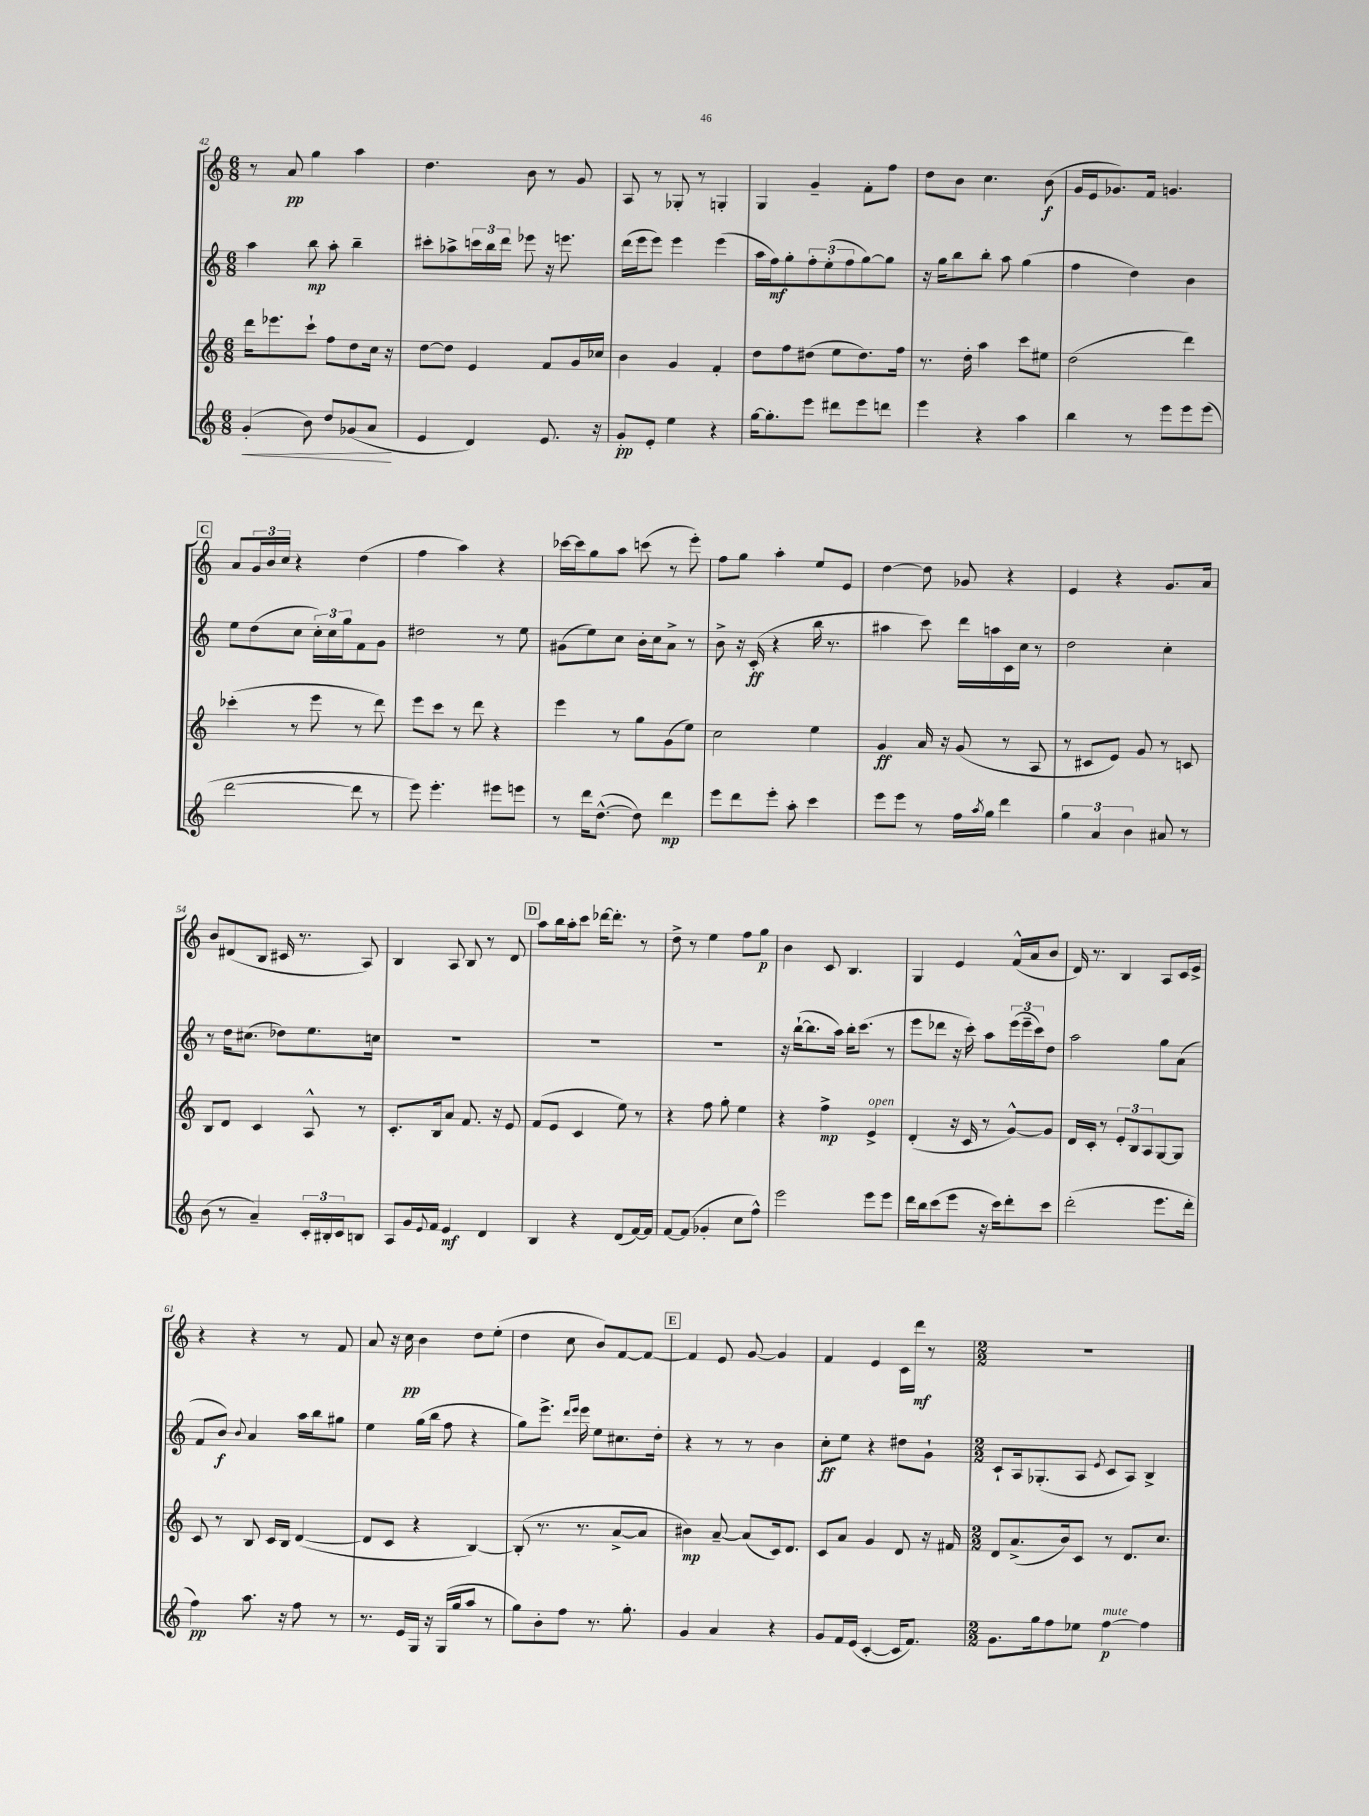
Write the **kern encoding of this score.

**kern	**kern	**kern	**kern
*staff4	*staff3	*staff2	*staff1
*clefG2	*clefG2	*clefG2	*clefG2
*k[]	*k[]	*k[]	*k[]
*M6/8	*M6/8	*M6/8	*M6/8
(4g'/	16ddd\LK	4aa\	8r
.	8.eee-\	.	.
.	.	.	8a/
8b\)	8ccc`\J	8bb\	4gg\
8dd/L	8ff\L	8aa'\	.
(8g-/	8dd\	4bb~\	4aa\
8a/J	16cc\Jk	.	.
.	16r	.	.
=	=	=	=
4e/	[8dd\L	8ccc#'\L	4.dd\
.	8dd\]J	8aa-^\	.
4d/)	4e/	24ccc\L	.
.	.	24bb\	.
.	.	24ddd\JJ	.
.	.	8eee-\	8b\
8.e/	8f/L	16r	8r
.	.	8.eee\	.
.	16g/L	.	8g/
16r	16cc-/JJ	.	.
=	=	=	=
8g'/L	4b\	(16ddd\LL	8A/
.	.	16eee\J	.
8e'/J	.	8eee\J)	8r
4ee\	4g/	4eee\	8G-'/
.	.	.	8r
4r	4f'/	(4eee\	4G'/
=	=	=	=
[16gg\LK	8dd\L	16aa\LL	4G/
8.gg'\]	.	16ff\J)	.
.	8ff\	8gg'\	.
8eee\J	(8dd#\J	12ff'\	4g~/
.	.	(12ee'\	.
8ddd#\L	8ee\L	.	.
.	.	12ff\	.
8eee\	8.dd#\)	[8gg\)	8f'\L
8ddd\J	.	8gg\]J	8ff\J
.	16ff\Jk	.	.
=	=	=	=
4eee\	8.r	16r	8dd\L
.	.	16gg\LK	.
.	.	8bb\	8b\J
.	16dd'\	.	.
4r	4aa\	8bb'\J	4.cc\
.	.	8aa\	.
4aa\	8ccc\L	(4gg\	.
.	8ee#\J	.	(8b\
=	=	=	=
4bb\	(2dd\	4ff\	16g/LL
.	.	.	16e/J
.	.	.	8.g-/)
8r	.	4dd\)	.
.	.	.	16f/Jk
8eee\L	.	.	4.g/
8eee\	4ddd\)	4b\	.
(8eee\J	.	.	.
=	=	=	=
[2ddd\	(4ccc-'\	8ee\L	8a/L
.	.	(8dd\	24g/L
.	.	.	24b/
.	.	.	24cc/JJ
.	8r	8cc\J	4r
.	8eee\	24cc'\LL)	.
.	.	24cc\	.
.	.	24gg\J	.
8ddd\]	8r	8f\	(4dd\
8r	8ddd\)	8g\J	.
=	=	=	=
8eee\)	8eee\L	2dd#\	4ff\
4.eee'\	8ccc\J	.	.
.	8r	.	4aa\)
.	8ddd\	.	.
8eee#\L	4r	8r	4r
8eee\J	.	8ee\	.
=	=	=	=
8r	4eee\	(8g#\L	[16ccc-\LL
.	.	.	16ccc-\]J
16ddd\LK	.	8ee\)	8gg\
([8.dd^^\J	.	.	.
.	8r	8cc\J	8aa\J
8dd\])	8gg\L	16b'\LL	(8ccc\
.	.	16cc\J	.
4ddd\	(8g\	8a^\J	8r
.	8ee\J)	8r	8eee'\)
=	=	=	=
8eee\L	2cc\	8b^\	8ff\L
8ddd\	.	16r	8gg\J
.	.	(16c'/	.
8eee'\J	.	4r	4aa'\
8aa'\	.	.	.
4ccc\	4ee\	16bb\	8ee/L
.	.	8.r	.
.	.	.	8e/J
=	=	=	=
8eee\L	4g/	4aa#\	[4dd\
8eee\J	.	.	.
8r	16a/	8ccc\)	8dd\]
.	16r	.	.
16ff\LL	(8g/	16ddd\LL	8g-/
8qaa/	.	.	.
16gg\JJ	.	16aa\	.
4ddd\	8r	16c\	4r
.	.	16cc\JJ	.
.	8A/	8r	.
=	=	=	=
6gg\	8r	2dd\	4e/
.	8c#/L	.	.
6a/	.	.	.
.	8e/J)	.	4r
6b\	.	.	.
.	8g/	.	.
8a#/	8r	4cc'\	8.g/L
8r	8c/	.	.
.	.	.	16a/Jk
=	=	=	=
(8b\	8B/L	8r	8b/L
8r	8d/J	16dd\LK	(8d#/
.	.	(8.cc#\J	.
4a~/)	4c/	.	8B/J
.	.	8dd-\L)	16c#/
.	.	.	8.r
24c'/LL	8A^^/	8.ee\	.
24B#'/	.	.	.
24c/J	.	.	.
8B/J	8r	.	8A/)
.	.	16cc\Jk	.
=	=	=	=
8A/L	8.c'/L	2.r	4B/
16g/L	.	.	.
8qqe/	.	.	.
16f/JJ	16B/k	.	.
4e/	8a/J	.	8A/
.	8.f/	.	8B/
4d/	.	.	8r
.	16r	.	.
.	8e/	.	8d/
=	=	=	=
4B/	(8f/L	2.r	8aa\L
.	8e/J	.	16bb\L
.	.	.	16aa'\J
4r	4c/	.	8ccc\J
.	.	.	[16ddd-\LK
.	.	.	8.ddd-'\]J
(8d/L	8ee\)	.	.
[16f/L)	8r	.	8r
16f/]JJ	.	.	.
=	=	=	=
[8f/L	4r	2.r	8dd^\
(8f/]J	.	.	8r
4g-'/	8ff\	.	4ee\
.	8gg'\	.	.
8cc\L	4ee\	.	8ff\L
8ff^^\J)	.	.	8gg\J
=	=	=	=
2eee\	4r	16r	4b\
.	.	([16bb`\LK	.
.	.	8.bb\]	.
.	4ff^\	.	8c/
.	.	16aa\Jk)	.
.	.	16bb'\LK	4.B/
.	.	(8.ccc\J	.
8eee\L	4e^/	.	.
8eee\J	.	8r	.
=	=	=	=
16ddd\LL	(4d'/	8eee\L	4G/
16bb\J	.	.	.
(8ccc\	.	8ddd-\J	.
8eee\J	16r	16r	4e/
.	16c/	16ccc'\)	.
16r	8r	8aa\L	.
16ccc\LK)	.	.	.
8ddd'\	[8g^^/L)	(24eee\L	(16f^^/LL
.	.	24eee~\	.
.	.	.	16a/J
.	.	24ccc\J)	.
8ccc\J	8g/]J	8dd\J	8b/J
=	=	=	=
(2ddd'\	16d/LL	2aa\	16d/)
.	16c'/JJ	.	8.r
.	8r	.	.
.	12e'/L	.	4B/
.	12B/	.	.
.	12A/	.	.
8.eee\L	[8G/	8gg\L	8A/L
.	8G/]J	(8a\J	16c/L
16ddd'\Jk	.	.	16e^/JJ
=	=	=	=
4ff\)	8c/	8f/L	4r
.	8r	8b/J)	.
.	.	8qqb/	.
8.aa\	8B/	4a/	4r
.	16c/LL	.	.
16r	16B/JJ	.	.
8ff\	([4d/	16aa\LL	8r
.	.	16bb\J	.
8r	.	8gg#\J	8f/
=	=	=	=
8.r	8d/]L	4ee\	8a/
.	8c/J	.	16r
16e/LL	.	.	16cc\
16G/JJ	4r	(16gg\LL	4b\
16r	.	16bb\JJ	.
(16G/LL	.	8ff\	.
16gg/J	.	.	.
8aa/J	[4B/)	4r	8dd\L
8r	.	.	(8ee'\J
=	=	=	=
8gg\L)	(8B'/]	8gg\L)	4dd\
8b'\	8.r	8.eee^\J	.
8ff\J	.	.	8cc\
.	.	16qqddd/LL	.
.	.	16qqeee/JJ	.
.	8.r	16eee\	.
8.r	.	8ee\L	8b/L)
.	[8a^/L	8.cc#\	[8f/
8.gg'\	.	.	.
.	8a/]J	.	8f/_J
.	.	16dd'\Jk	.
=	=	=	=
4g/	4b#\)	4r	4f/]
4a/	[8a~/	8r	8e/
.	(8a/]L	8r	[8g/
4r	16c/k)	4b\	4g/]
.	8.d/J	.	.
=	=	=	=
8g/L	8c/L	8cc'\L	4f/
16f/L	8a/J	8ee\J	.
(16e/JJ	.	.	.
[4c'/	4g/	4r	4e/
16c/]LK	8d/	8dd#\L	16c\LL
8.f/J)	.	.	16ddd\JJ
.	16r	8g`\J	8r
.	16f#/	.	.
=	=	=	=
*M2/2	*M2/2	*M2/2	*M2/2
8.g\L	8d/L	8c`/L	1r
.	(8.a^/	16A/k	.
16gg\k	.	(8.G-'/	.
8ff\	.	.	.
.	16b/k)	.	.
8ee-\J	8c/J	8A/J	.
.	.	8qe/	.
[4ff\	8r	8c/L	.
.	8.d/L	8A/J)	.
4ff\]	.	4B^/	.
.	8.cc/J	.	.
==	==	==	==
*-	*-	*-	*-
